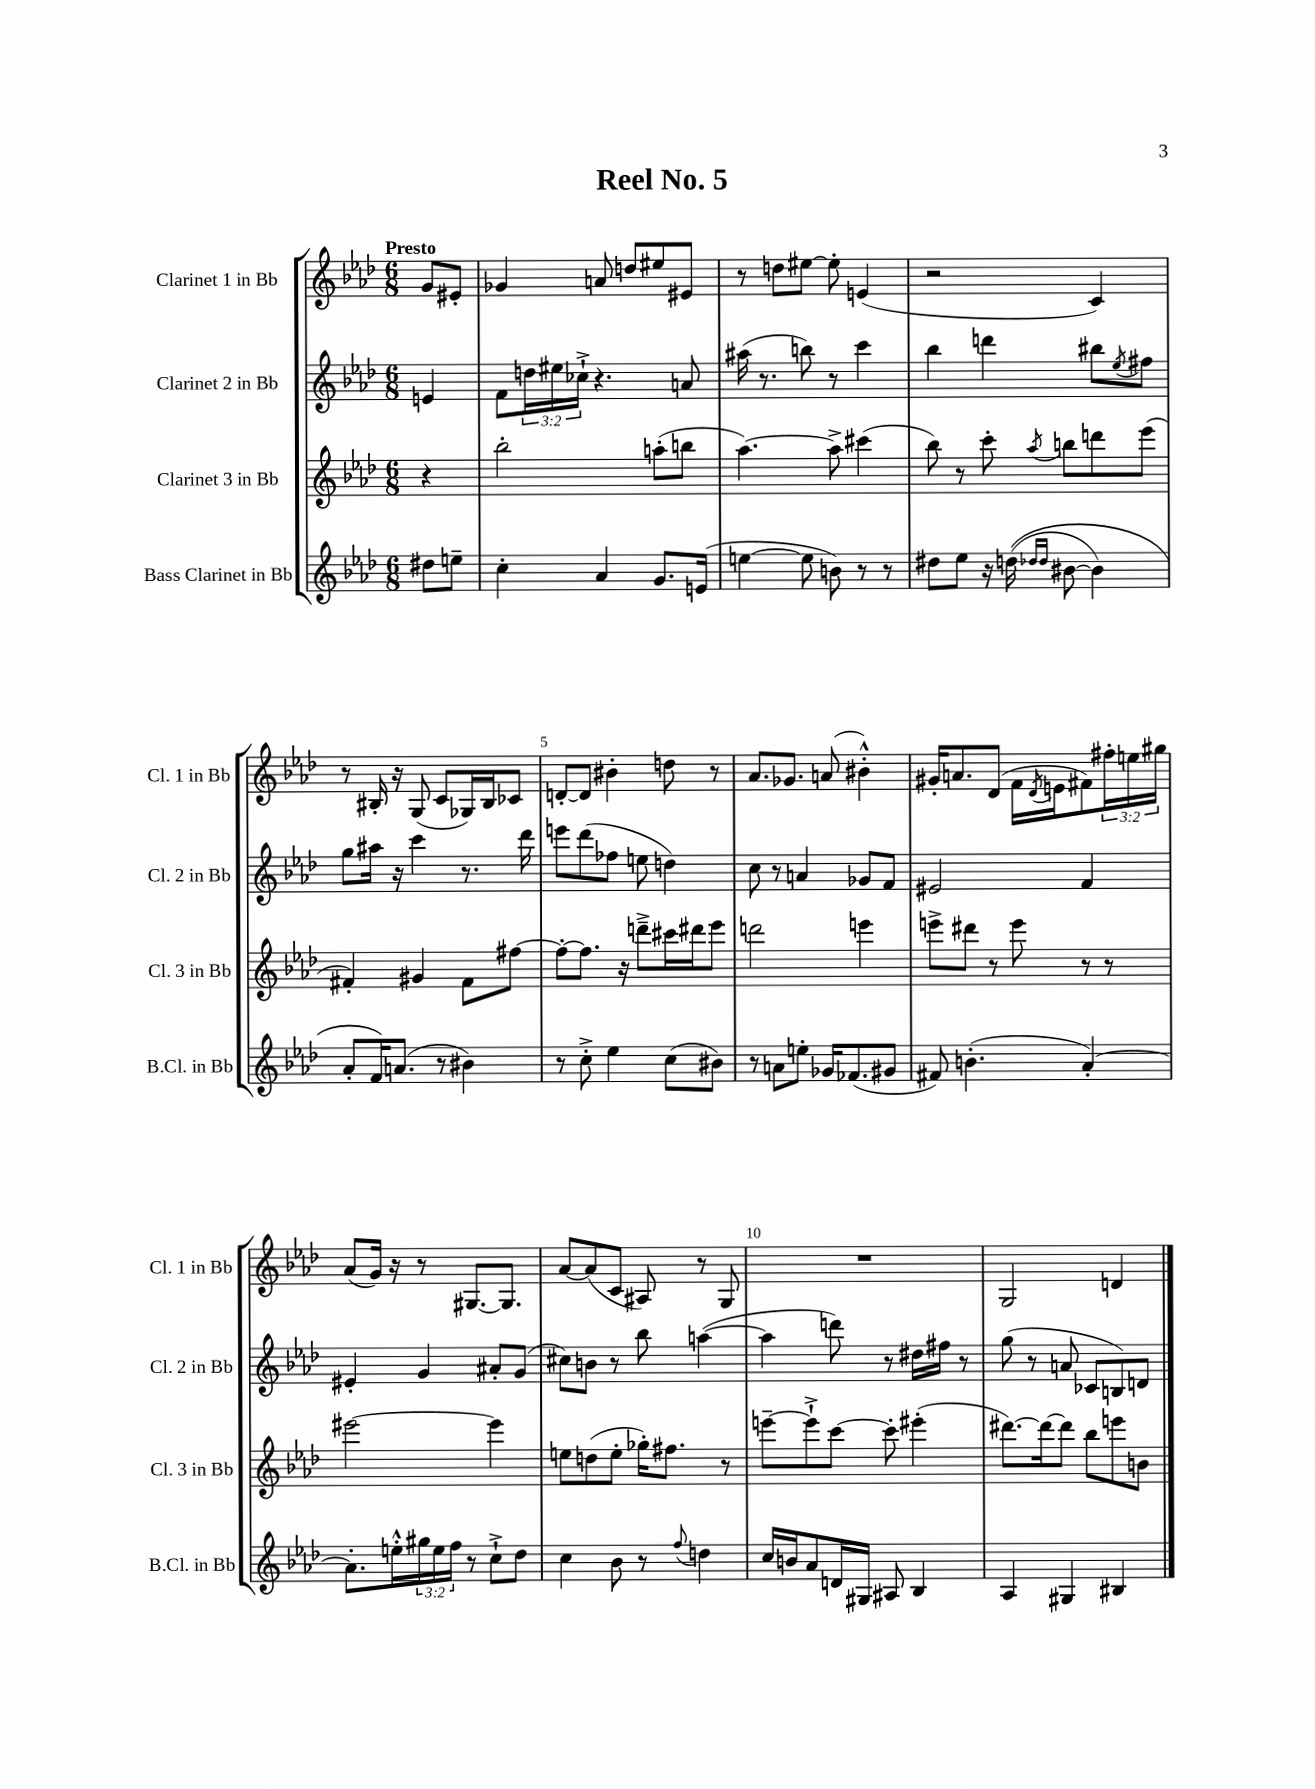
\header { title = "Reel No. 5" }
<<
\new StaffGroup <<
\new Staff = "s0" \with { instrumentName = "Clarinet 1 in Bb" shortInstrumentName = "Cl. 1 in Bb" } {
    \clef treble \key aes \major \numericTimeSignature \time 6/8 \override Staff.TupletNumber.text = #tuplet-number::calc-fraction-text \partial 4 \tempo "Presto"
    g'8 eis'8-. |
    ges'4 a'8 d''8 eis''8 eis'8 |
    r8 d''8 eis''8~ eis''8-. e'4( |
    r2 c'4) |
    r8 bis16-. r16 g8( c'8 ges16) bis16 ces'8 |
    d'8~-. d'8 bis'4-. d''8 r8 |
    aes'8. ges'8. a'8( bis'4-.-^) |
    gis'16-. a'8. des'8( f'16 \acciaccatura { des'8 } e'16 fis'8) \tuplet 3/2 { fis''16-. e''16 gis''16 } |
    aes'8( g'16) r16 r8 gis8.~ gis8. |
    aes'8~ aes'8( c'8 ais8) r8 g8 |
    R2. |
    g2 d'4 \bar "|." |
}
\new Staff = "s1" \with { instrumentName = "Clarinet 2 in Bb" shortInstrumentName = "Cl. 2 in Bb" } {
    \clef treble \key aes \major \numericTimeSignature \time 6/8 \override Staff.TupletNumber.text = #tuplet-number::calc-fraction-text \partial 4
    e'4 |
    f'8 \tuplet 3/2 { d''16 eis''16 ces''16-!-> } r4. a'8 |
    ais''16( r8. b''8) r8 c'''4 |
    bes''4 d'''4 bis''8 \acciaccatura { ees''8 } fis''8 |
    g''8 ais''16 r16 c'''4 r8. des'''16 |
    e'''8 des'''8( fes''8 e''8 d''4) |
    c''8 r8 a'4 ges'8 f'8 |
    eis'2 f'4 |
    eis'4-. g'4 ais'8-. g'8( |
    cis''8) b'8 r8 bes''8 a''4~( |
    a''4 d'''8) r8 dis''16 fis''16 r8 |
    g''8( r8 a'8 ces'8 b8) d'8 \bar "|." |
}
\new Staff = "s2" \with { instrumentName = "Clarinet 3 in Bb" shortInstrumentName = "Cl. 3 in Bb" } {
    \clef treble \key aes \major \numericTimeSignature \time 6/8 \partial 4
    r4 |
    bes''2-. a''8-.( b''8 |
    aes''4.~) aes''8-> cis'''4( |
    bes''8) r8 c'''8-. \acciaccatura { aes''8 } b''8 d'''8 ees'''8( |
    fis'4-.) gis'4 fis'8 fis''8~ |
    fis''8~-. fis''8. r16 d'''8---> cis'''16 dis'''16 ees'''8 |
    d'''2 e'''4 |
    e'''8-> dis'''8 r8 e'''8 r8 r8 |
    eis'''2~ eis'''4 |
    e''8 d''8( e''8-. ges''16-.) fis''8. r8 |
    e'''8~-- e'''8-!-> c'''8~ c'''8-. eis'''4-.( |
    dis'''8.~) dis'''16~ dis'''8 bes''8 e'''8 b'8 \bar "|." |
}
\new Staff = "s3" \with { instrumentName = "Bass Clarinet in Bb" shortInstrumentName = "B.Cl. in Bb" } {
    \clef treble \key aes \major \numericTimeSignature \time 6/8 \override Staff.TupletNumber.text = #tuplet-number::calc-fraction-text \partial 4
    dis''8 e''8-- |
    c''4-. aes'4 g'8. e'16( |
    e''4~ e''8 b'8) r8 r8 |
    dis''8 ees''8 r16 d''16(\( \grace { des''16 des''16 } bis'8~ bis'4) |
    aes'8-. f'16\) a'8.( r8 bis'4) |
    r8 c''8-.-> ees''4 c''8( bis'8) |
    r8 a'8 e''8-. ges'16 fes'8.( gis'8 |
    fis'8) b'4.-.( aes'4~-.) |
    aes'8.-. e''16-.-^ \tuplet 3/2 { gis''16 e''16 f''16 } r8 c''8-!-> des''8 |
    c''4 bes'8 r8 \appoggiatura { f''8 } d''4 |
    c''16 b'16 aes'8 d'16 gis16 ais8 bes4 |
    aes4 gis4 bis4 \bar "|." |
}
>>
>>
\layout { \context { \Score \override BarNumber.break-visibility = ##(#f #t #t) barNumberVisibility = #(every-nth-bar-number-visible 5) } }
